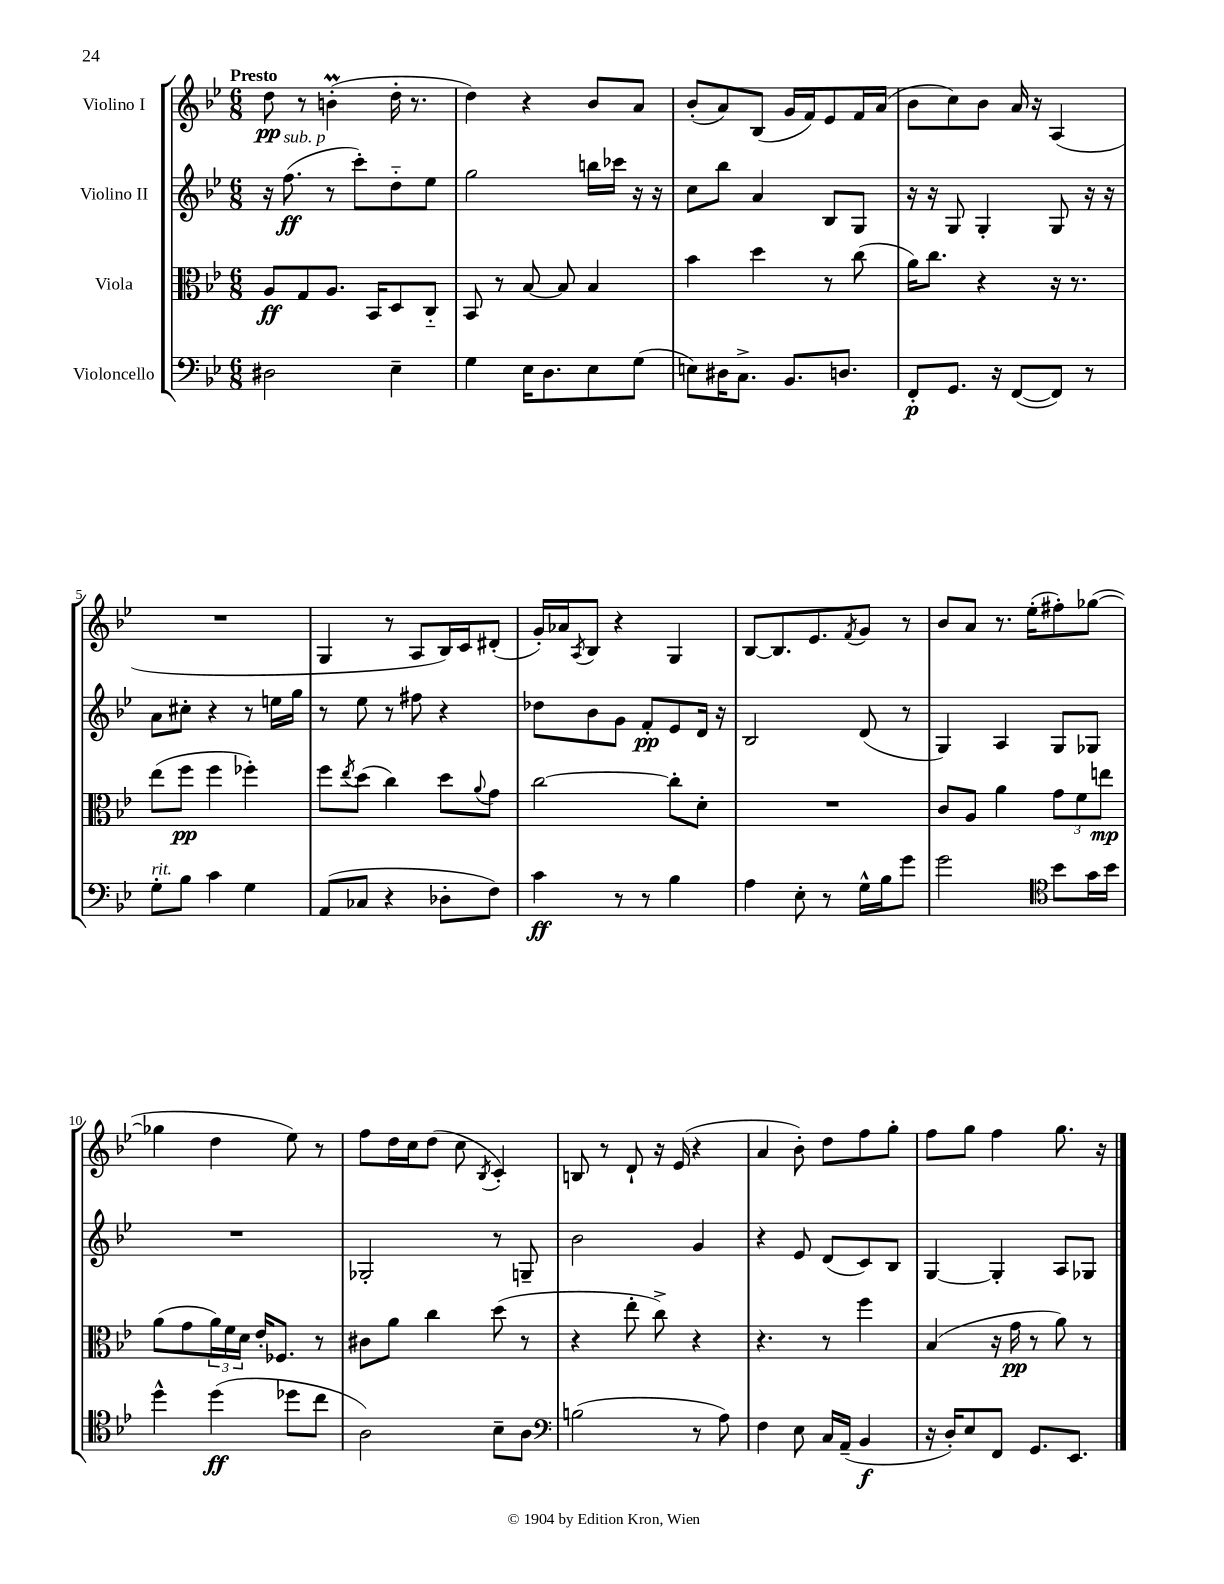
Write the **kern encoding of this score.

**kern	**dynam	**kern	**dynam	**kern	**dynam	**kern	**dynam
*part4	*part4	*part3	*part3	*part2	*part2	*part1	*part1
*staff4	*staff4	*staff3	*staff3	*staff2	*staff2	*staff1	*staff1
*I"Violoncello	*	*I"Viola	*	*I"Violino II	*	*I"Violino I	*
*clefF4	*	*clefC3	*	*clefG2	*	*clefG2	*
*k[b-e-]	*	*k[b-e-]	*	*k[b-e-]	*	*k[b-e-]	*
*M6/8	*	*M6/8	*	*M6/8	*	*M6/8	*
=1	=1	=1	=1	=1	=1	=1	=1
!	!	!	!	!	!	!LO:TX:a:B:t=Presto	!
2D#X\	.	8A/L	ff	16r	.	8dd\	pp
!	!	!	!	!LO:TX:a:i:t=sub. p	!	!	!
.	.	.	.	(8.ff\	ff	.	.
.	.	8G/	.	.	.	8r	.
.	.	8.A/J	.	8r	.	(4bnm'\	.
.	.	.	.	8ccc'\L)	.	.	.
.	.	16BB-/KL	.	.	.	.	.
4E-~\	.	8D/	.	8dd\	.	16dd'\	.
.	.	.	.	.	.	8.r	.
.	.	8C/J	.	8ee-\J	.	.	.
=2	=2	=2	=2	=2	=2	=2	=2
4G\	.	8BB-/	.	2gg\	.	4dd\)	.
.	.	8r	.	.	.	.	.
16E-\KL	.	[8B-/	.	.	.	4r	.
8.D\	.	.	.	.	.	.	.
.	.	8B-/]	.	.	.	.	.
8E-\	.	4B-/	.	16bbn\LL	.	8b-/L	.
.	.	.	.	16ccc-X\JJ	.	.	.
(8G\J	.	.	.	16r	.	8a/J	.
.	.	.	.	16r	.	.	.
=3	=3	=3	=3	=3	=3	=3	=3
8En\L)	.	4b-\	.	8cc\L	.	(8b-'/L	.
16D#X\K	.	.	.	8bb-\J	.	8a/)	.
8.C^\J	.	.	.	.	.	.	.
.	.	4dd\	.	4a/	.	(8B-/J	.
8.BB-/L	.	.	.	.	.	16g/LL	.
.	.	.	.	.	.	16f/J)	.
.	.	8r	.	8B-/L	.	8e-/	.
8.Dn/J	.	.	.	.	.	.	.
.	.	(8cc\	.	8G/J	.	16f/L	.
.	.	.	.	.	.	(16a/JJ	.
=4	=4	=4	=4	=4	=4	=4	=4
8FF'/L	p	16a\KL)	.	16r	.	8b-\L	.
.	.	8.cc\J	.	16r	.	.	.
8.GG/J	.	.	.	8G/	.	8cc\)	.
.	.	4r	.	4G'/	.	8b-\J	.
16r	.	.	.	.	.	.	.
([8FF/L	.	.	.	.	.	16a/	.
.	.	.	.	.	.	16r	.
8FF/J])	.	16r	.	8G/	.	(4A/	.
.	.	8.r	.	.	.	.	.
8r	.	.	.	16r	.	.	.
.	.	.	.	16r	.	.	.
!!LO:LB:g=z
=5	=5	=5	=5	=5	=5	=5	=5
!LO:TX:a:i:t=rit.	!	!	!	!	!	!	!
8G'\L	.	(8ee-\L	.	8a\L	.	2.r	.
8B-\J	.	8ff\J	pp	8cc#X'\J	.	.	.
4c\	.	4ff\	.	4r	.	.	.
4G\	.	4ff-X'\)	.	8r	.	.	.
.	.	.	.	16een\LL	.	.	.
.	.	.	.	16gg\JJ	.	.	.
=6	=6	=6	=6	=6	=6	=6	=6
(8AA/L	.	8ff\L	.	8r	.	4G/	.
.	.	8qee-/	.	.	.	.	.
8C-X/J	.	(8dd\J	.	8ee-\	.	.	.
4r	.	4cc\)	.	8r	.	8r	.
.	.	.	.	8ff#X\	.	8A/L	.
8D-X'\L	.	8dd\L	.	4r	.	16B-/L)	.
.	.	.	.	.	.	16c/J	.
.	.	8qqa/	.	.	.	.	.
8F\J)	.	8g\J	.	.	.	(8d#X'/J	.
=7	=7	=7	=7	=7	=7	=7	=7
4c\	ff	[2cc\	.	8dd-X\L	.	16g'/LL)	.
.	.	.	.	.	.	16a-X/J	.
.	.	.	.	.	.	8qA/	.
.	.	.	.	8b-\	.	8B-/J	.
8r	.	.	.	8g\J	.	4r	.
8r	.	.	.	8f'/L	pp	.	.
4B-\	.	8cc'\L]	.	8e-/	.	4G/	.
.	.	8d'\J	.	16d/Jk	.	.	.
.	.	.	.	16r	.	.	.
=8	=8	=8	=8	=8	=8	=8	=8
4A\	.	2.r	.	2B-/	.	[8B-/L	.
.	.	.	.	.	.	8.B-/]	.
8E-'\	.	.	.	.	.	.	.
.	.	.	.	.	.	8.e-/	.
8r	.	.	.	.	.	.	.
.	.	.	.	.	.	8qf/	.
16G^^\LL	.	.	.	(8d/	.	8g/J	.
16B-\J	.	.	.	.	.	.	.
8g\J	.	.	.	8r	.	8r	.
=9	=9	=9	=9	=9	=9	=9	=9
2g\	.	8c/L	.	4G/)	.	8b-/L	.
.	.	8A/J	.	.	.	8a/J	.
.	.	4a\	.	4A/	.	8.r	.
.	.	.	.	.	.	(16ee-'\KL	.
*clefC4	*	*	*	*	*	*	*
8b-\L	.	12g\L	.	8G/L	.	8ff#X'\)	.
.	.	12f\	.	.	.	.	.
16g\L	.	.	.	8G-X/J	.	([8gg-X\J	.
.	.	12een\J	mp	.	.	.	.
16b-\JJ	.	.	.	.	.	.	.
!!LO:LB:g=z
=10	=10	=10	=10	=10	=10	=10	=10
4dd^^\	.	(8a\L	.	2.r	.	4gg-X\]	.
.	.	8g\	.	.	.	.	.
(4dd\	ff	24a\L)	.	.	.	4dd\	.
.	.	24f\	.	.	.	.	.
.	.	24d\JJ	.	.	.	.	.
.	.	16e-'/KL	.	.	.	.	.
.	.	8.F-X/J	.	.	.	.	.
8dd-X\L	.	.	.	.	.	8ee-\)	.
8cc\J	.	8r	.	.	.	8r	.
=11	=11	=11	=11	=11	=11	=11	=11
2A\)	.	8c#X\L	.	2G-X'/	.	8ff\L	.
.	.	8a\J	.	.	.	16dd\L	.
.	.	.	.	.	.	16cc\J	.
.	.	4cc\	.	.	.	(8dd\J	.
.	.	.	.	.	.	8cc\	.
.	.	.	.	.	.	8qB-/	.
8B-~\L	.	(8dd\	.	8r	.	4c'/)	.
8A\J	.	8r	.	8Gn~/	.	.	.
=12	=12	=12	=12	=12	=12	=12	=12
*clefF4	*	*	*	*	*	*	*
(2Bn\	.	4r	.	2b-\	.	8Bn/	.
.	.	.	.	.	.	8r	.
.	.	8ee-'\	.	.	.	8d`/	.
.	.	8cc^\)	.	.	.	16r	.
.	.	.	.	.	.	(16e-/	.
8r	.	4r	.	4g/	.	4r	.
8A\)	.	.	.	.	.	.	.
=13	=13	=13	=13	=13	=13	=13	=13
4F\	.	4.r	.	4r	.	4a/	.
8E-\	.	.	.	8e-/	.	8b-'\)	.
16C/LL	.	8r	.	(8d/L	.	8dd\L	.
(16AA~/JJ	.	.	.	.	.	.	.
4BB-/	f	4ff\	.	8c/)	.	8ff\	.
.	.	.	.	8B-/J	.	8gg'\J	.
=14	=14	=14	=14	=14	=14	=14	=14
16r	.	(4B-/	.	[4G/	.	8ff\L	.
16D'/KL)	.	.	.	.	.	.	.
8E-/	.	.	.	.	.	8gg\J	.
8FF/J	.	16r	.	4G'/]	.	4ff\	.
.	.	16g\	pp	.	.	.	.
8.GG/L	.	8r	.	.	.	.	.
.	.	8a\)	.	8A/L	.	8.gg\	.
8.EE-/J	.	.	.	.	.	.	.
.	.	8r	.	8G-X/J	.	.	.
.	.	.	.	.	.	16r	.
==	==	==	==	==	==	==	==
*-	*-	*-	*-	*-	*-	*-	*-
